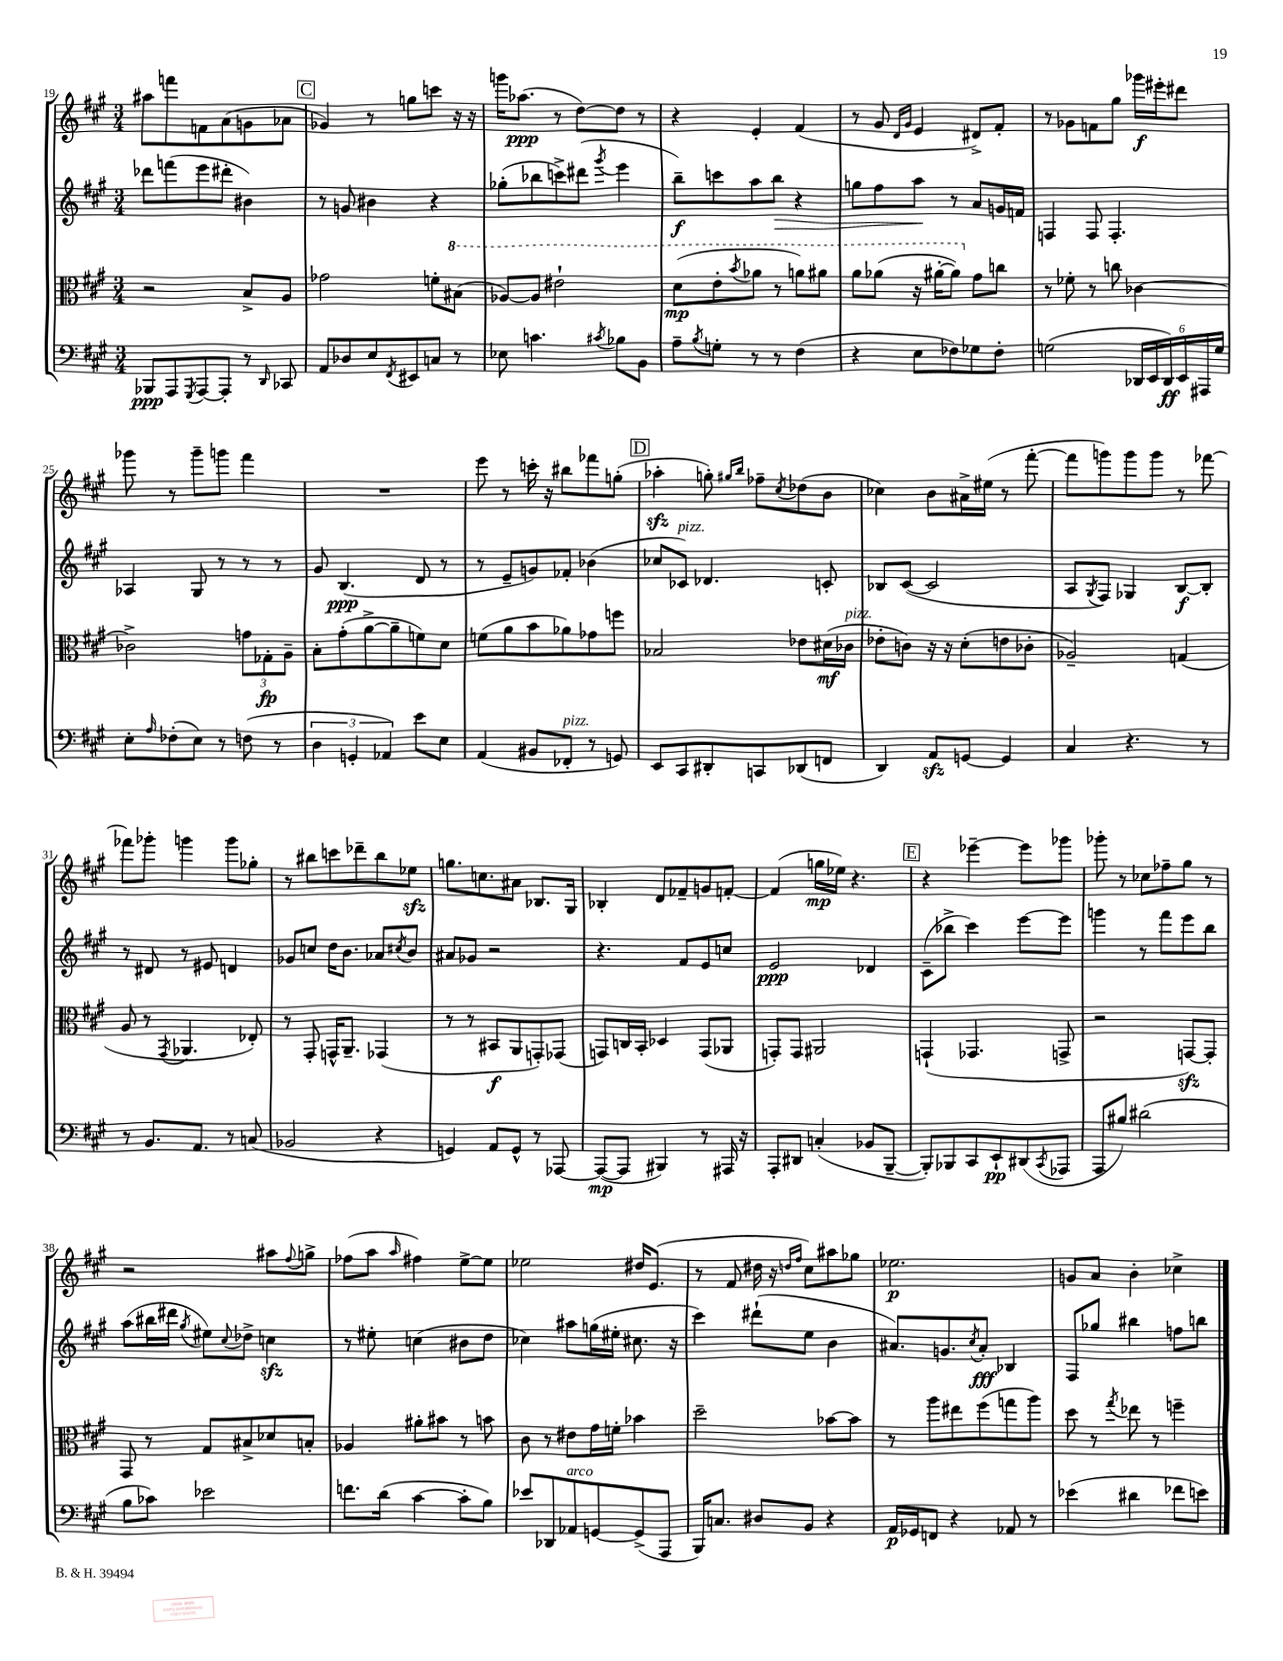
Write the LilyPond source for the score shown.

<<
\new StaffGroup <<
\new Staff = "s0" {
    \clef treble \key a \major \numericTimeSignature \time 3/4
    ais''8 f'''8 f'8 a'8( g'8 aes'8 |
    \mark \markup { \box "C" } ges'4) r8 g''8 c'''8 r16 r16 |
    g'''16 aes''8.\ppp( r8 d''8~) d''8 r8 |
    r4 e'4-. fis'4( |
    r8 gis'8 \grace { d'16 gis'16 } e'4 dis'8->) fis'8-. |
    r8 ges'8 f'8 gis''8 ges'''16\f eis'''16-. dis'''8 |
    ges'''8 r8 ges'''8-- g'''8 fis'''4 |
    R2. |
    e'''8 r8 c'''16-. r16 bis''8 fes'''8 g''8-.( |
    \mark \markup { \box "D" } aes''4-.\sfz g''8-.) \grace { gis''16 b''16 } fes''8-- \acciaccatura { cis''8 } des''8( b'8 |
    ces''4) b'8 ais'16-> eis''16( r8 fis'''8~-. |
    fis'''8 g'''8) g'''8 g'''8 r8 fes'''8~ |
    fes'''8 ges'''8-. g'''4 g'''8 ges''8-. |
    r8 bis''8 c'''8 des'''8-- bis''8 ees''8\sfz |
    g''8. c''8. ais'8 bes8. gis16 |
    bes4-. d'8 fes'8-- g'8 f'8~-. |
    f'4( g''16\mp ees''16) r4. |
    \mark \markup { \box "E" } r4 ees'''4~-- ees'''8 ges'''8 |
    ges'''8-. r8 ces''8 fes''8-- gis''8 r8 |
    r2 ais''8 \appoggiatura { fis''8 } g''8-> |
    fes''8( a''8 \grace { a''16 } fis''4) e''8~-> e''8 |
    ees''2 dis''16 e'8.( |
    r8 fis'8 dis''16 r16 \grace { d''16 fis''16 } cis''8) ais''8 ges''8 |
    ees''2.\p |
    g'8 a'8 b'4-. ces''4-> \bar "|." |
}
\new Staff = "s1" {
    \clef treble \key a \major \numericTimeSignature \time 3/4
    des'''8 f'''8( e'''8 dis'''8-. bis'4) |
    \mark \markup { \box "C" } r8 g'8 bis'4 r4 |
    ges''8-.( bes''8 c'''8->) dis'''8( \acciaccatura { gis'''8 } e'''4 |
    b''8--\f) c'''8 a''8 b''8\> r4 |
    g''8 fis''8 a''8\! r8 a'8 g'16 f'16 |
    f4 f8 f4.-. |
    aes4 gis8 r8 r8 r8 |
    gis'8 b4.\ppp( d'8 r8 |
    r8 e'8-- g'8) fes'8-. bes'4( |
    \mark \markup { \box "D" } ces''8 ces'8^\markup { \italic "pizz." }) des'4. c'8-. |
    bes8 cis'8~( cis'2 |
    a8 \acciaccatura { gis8 } fis8) ges4 b8~\f b8-. |
    r8 dis'8 r8 eis'8 d'4 |
    ges'8 c''8 d''16 b'8. aes'8 \acciaccatura { cis''8 } b'8 |
    ais'8 ges'8 r2 |
    r4. fis'8 e'8 c''8 |
    e'2\ppp des'4 |
    \mark \markup { \box "E" } cis'8--( bes''8-> cis'''4) e'''8~ e'''8 |
    g'''4 r8 fis'''8 e'''8 b''8 |
    a''8( bis''16 dis'''16 \acciaccatura { gis''8 } eis''8) \appoggiatura { cis''8 } des''8-> c''4\sfz |
    r8 eis''8-. c''4( bis'8 d''8 |
    ces''4) ais''8 g''16( eis''16-. cis''8. r16 |
    cis'''4) dis'''8-!( e''8 b'4 |
    ais'8.) g'8. \acciaccatura { cis''8 } ais'8-.\fff bes4 |
    fis8 ges''8 bis''4 f''8 b''8 \bar "|." |
}
\new Staff = "s2" {
    \clef alto \key a \major \numericTimeSignature \time 3/4
    r2 b8-> a8 |
    \mark \markup { \box "C" } ges'2 f'8-. \ottava #1 bis'8( |
    aes'8~) aes'8 eis''2-! |
    d''8\mp( e''8-. \acciaccatura { b''8 } aes''8 r8 a''8) ais''8 |
    a''8 aes''8( r16 ais''16~-. ais''8) \ottava #0 gis'8 c''8 |
    r8 fes'8-. r8 c''8 ces'4~ |
    ces'2-> \tuplet 3/2 { g'8 ges8-.\fp a8-- } |
    b8-. gis'8-.( a'8~-> a'8-- f'8) d'8 |
    f'8( a'8 b'8 aes'8) ges'8 f''8 |
    \mark \markup { \box "D" } bes2 ees'8 dis'16\mf( ces'16^\markup { \italic "pizz." } |
    ees'8-. c'8) r16 r16 d'8-.( e'8 ces'8-. |
    aes2--) g4( |
    a8 r8 \acciaccatura { gis,8 } aes,4. ees8-.) |
    r8 gis,8-. g,16-^ a,8.-- ges,4( |
    r8 r8 bis,8\f a,8 g,8-.) ges,8( |
    g,8) c16 b,16-. des4 g,8( aes,8 |
    g,8-.) g,8 ais,2 |
    \mark \markup { \box "E" } g,4-!( ges,4. g,8-> |
    r2 g,8~\sfz) g,8-. |
    gis,8 r8 gis8 bis8-> des'8 b8-. |
    aes4 ais'8-. bis'8 r8 b'8 |
    cis'8 r8 eis'8 gis'16 f'16-. bes'4 |
    d''2-- bes'8~ bes'8 |
    r8 a''8 eis''8 fis''8( g''8 a''8) |
    d''8 r8 \acciaccatura { gis''8 } ees''8 r8 f''4-- \bar "|." |
}
\new Staff = "s3" {
    \clef bass \key a \major \numericTimeSignature \time 3/4
    bes,,8\ppp a,,8 \acciaccatura { gis,,8 } a,,8~ a,,8-. r8 \grace { d,16 } ces,8 |
    \mark \markup { \box "C" } a,8 des8 e8 \acciaccatura { fis,8 } eis,8 c8 r8 |
    ees8 c'4. \acciaccatura { cis'8 } bes8 b,8 |
    a8-- \acciaccatura { b8 } g8-. r8 r8 fis4( |
    r4 e8 fes8) ges8 fes8-. |
    g2( \tuplet 6/4 { des,16 e,16 des,16\ff) e,16 ais,,16 g16 } |
    e8-. \grace { a16 } fes8-.( e8) r8 f8( r8 |
    \tuplet 3/2 { d4 g,4-. aes,4) } e'8 e8 |
    a,4( bis,8 fes,8-.^\markup { \italic "pizz." } r8 g,8) |
    \mark \markup { \box "D" } e,8 cis,8 dis,8-. c,8 des,8( f,8 |
    d,4) a,8\sfz g,8~ g,4 |
    cis4 r4. r8 |
    r8 b,8. a,8. r8 c8( |
    bes,2 r4 |
    g,4) a,8 g,8-^ r8 aes,,8~ |
    aes,,8~\mp( aes,,8 bis,,4) r8 ais,,16 r16 |
    a,,8-. dis,8 c4-.( bes,8 b,,8~-- |
    \mark \markup { \box "E" } b,,8-.) bes,,8 cis,8 e,8-!\pp dis,8( \acciaccatura { cis,8 } aes,,8 |
    a,,8 bis8) dis'2( |
    b8 ces'8) ees'2 |
    f'8. d'16( cis'4~ cis'8-. b8) |
    ees'8 des,8 aes,8^\markup { \italic "arco" } g,8~ g,8->( a,,8 |
    b,,16) c8. dis8 b,8 r4 |
    a,16\p ges,16 f,8 r4 aes,8 r8 |
    ees'4( dis'4 fes'8 e'8) \bar "|." |
}
>>
>>
\layout { \context { \Score currentBarNumber = #19 } }
